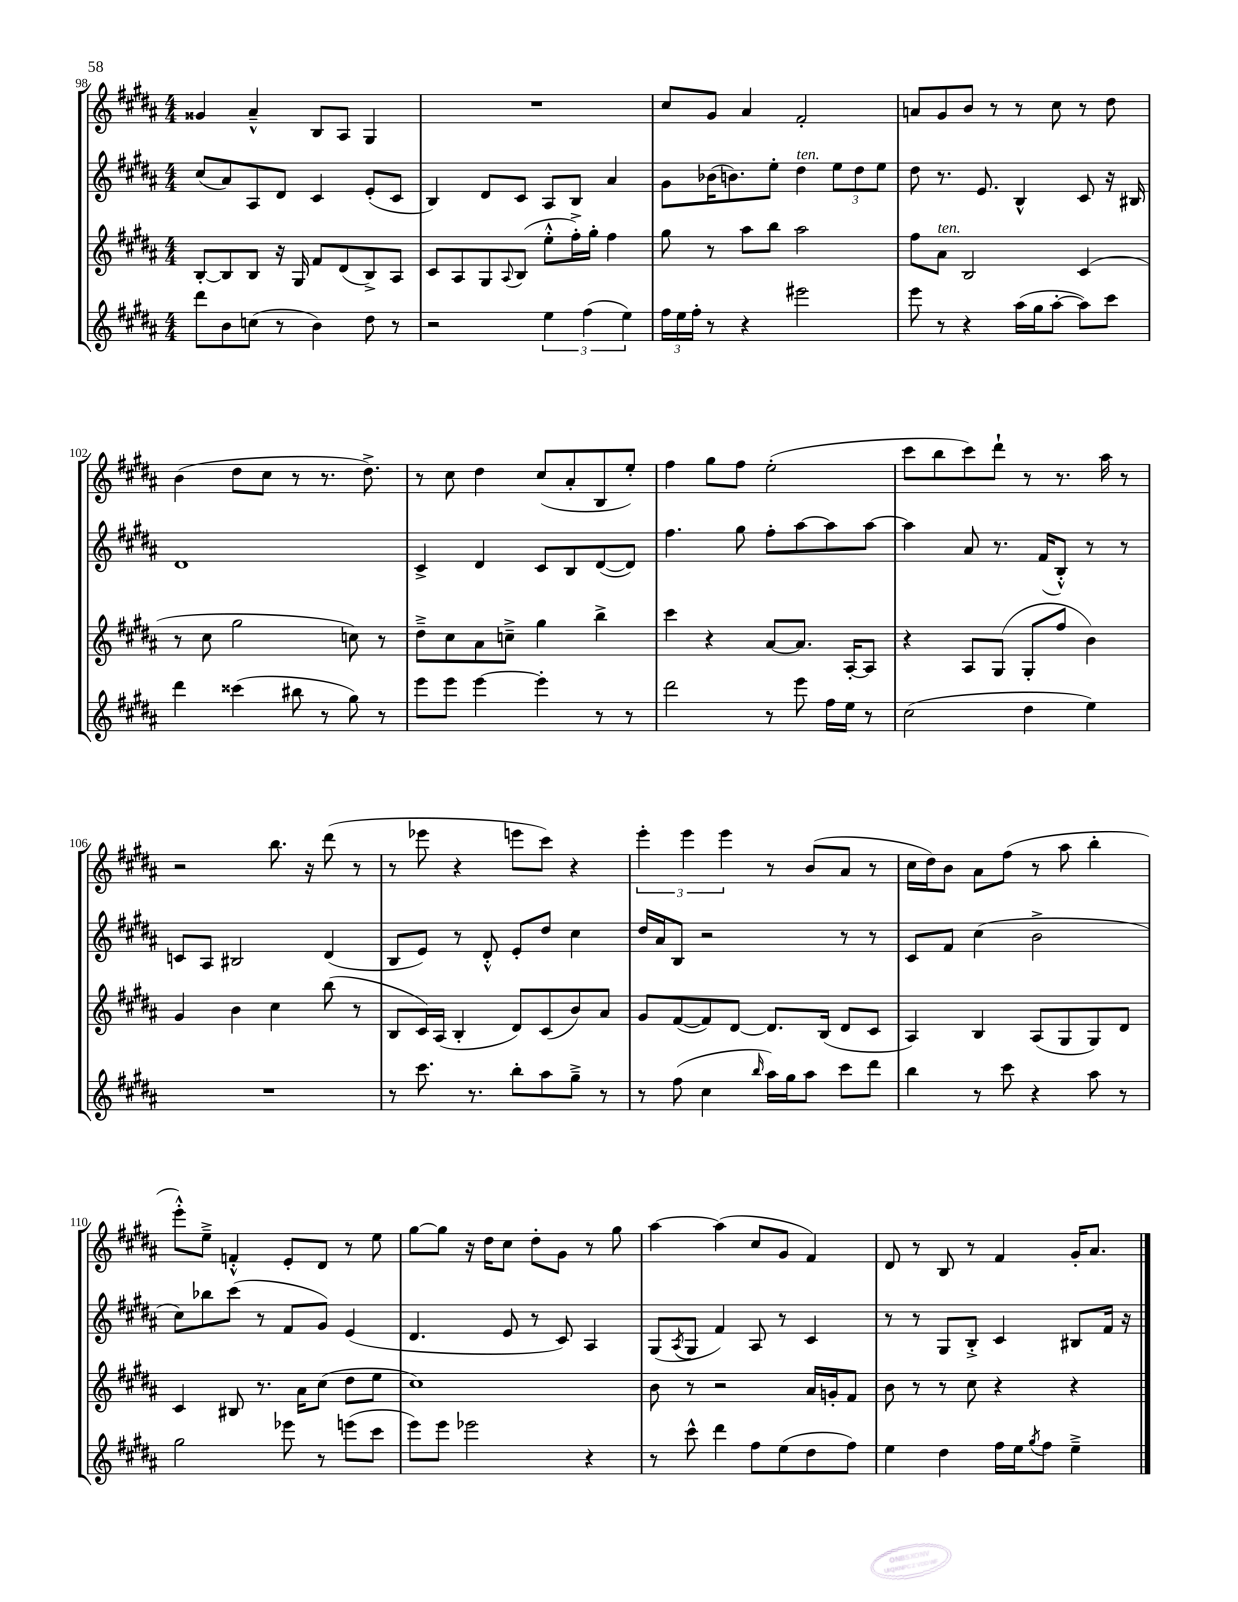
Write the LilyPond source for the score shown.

<<
\new StaffGroup <<
\new Staff = "s0" {
    \clef treble \key b \major \numericTimeSignature \time 4/4
    gisis'4 ais'4---^ b8 ais8 gis4 |
    R1 |
    cis''8 gis'8 ais'4 fis'2-. |
    a'8 gis'8 b'8 r8 r8 cis''8 r8 dis''8 |
    b'4( dis''8 cis''8 r8 r8. dis''8.->) |
    r8 cis''8 dis''4 cis''8( ais'8-. b8 e''8-.) |
    fis''4 gis''8 fis''8 e''2-.( |
    cis'''8 b''8 cis'''8) dis'''8-! r8 r8. ais''16 r8 |
    r2 b''8. r16 dis'''8( r8 |
    r8 ees'''8 r4 e'''8 cis'''8) r4 |
    \tuplet 3/2 { e'''4-. e'''4 e'''4 } r8 b'8( ais'8 r8 |
    cis''16 dis''16) b'8 ais'8 fis''8( r8 ais''8 b''4-. |
    e'''8-.-^) e''8---> f'4-.-^ e'8-. dis'8 r8 e''8 |
    gis''8~ gis''8 r16 dis''16 cis''8 dis''8-. gis'8 r8 gis''8 |
    ais''4~ ais''4( cis''8 gis'8 fis'4) |
    dis'8 r8 b8 r8 fis'4 gis'16-. ais'8. \bar "|." |
}
\new Staff = "s1" {
    \clef treble \key b \major \numericTimeSignature \time 4/4
    cis''8( ais'8) ais8 dis'8 cis'4 e'8-.( cis'8 |
    b4) dis'8 cis'8 ais8 b8 ais'4 |
    gis'8 bes'16( b'8.) e''8-. dis''4^\markup { \italic "ten." } \tuplet 3/2 { e''8 dis''8 e''8 } |
    dis''8 r8. e'8. b4-^ cis'8 r16 bis16 |
    dis'1 |
    cis'4-> dis'4 cis'8 b8 dis'8~( dis'8) |
    fis''4. gis''8 fis''8-. ais''8~ ais''8 ais''8~ |
    ais''4 ais'8 r8. fis'16( b8-.-^) r8 r8 |
    c'8 ais8 bis2 dis'4( |
    b8 e'8) r8 dis'8-.-^ e'8-. dis''8 cis''4 |
    dis''16 ais'16 b8 r2 r8 r8 |
    cis'8 fis'8 cis''4( b'2-> |
    cis''8) bes''8 cis'''8( r8 fis'8 gis'8) e'4( |
    dis'4. e'8 r8 cis'8) ais4 |
    gis8( \acciaccatura { ais8 } gis8 fis'4) ais8 r8 cis'4 |
    r8 r8 gis8 b8-.-> cis'4 bis8 fis'16 r16 \bar "|." |
}
\new Staff = "s2" {
    \clef treble \key b \major \numericTimeSignature \time 4/4
    b8~-. b8 b8 r16 gis16 fis'8 dis'8( b8->) ais8 |
    cis'8 ais8 gis8 \appoggiatura { ais8 } b8( e''8-.-^ fis''16-.->) gis''16-. fis''4 |
    gis''8 r8 ais''8 b''8 ais''2 |
    fis''8 ais'8^\markup { \italic "ten." } b2 cis'4( |
    r8 cis''8 gis''2 c''8) r8 |
    dis''8---> cis''8 ais'8 c''8---> gis''4 b''4-> |
    cis'''4 r4 ais'8~ ais'8. ais16~-. ais8 |
    r4 ais8 gis8( gis8-. fis''8 b'4) |
    gis'4 b'4 cis''4 b''8( r8 |
    b8 cis'16) ais16( b4-. dis'8) cis'8( b'8) ais'8 |
    gis'8 fis'8~( fis'8) dis'8~ dis'8. b16( dis'8 cis'8 |
    ais4) b4 ais8( gis8 gis8) dis'8 |
    cis'4 bis8 r8. ais'16 cis''8( dis''8 e''8 |
    cis''1) |
    b'8 r8 r2 ais'16 g'16-. fis'8 |
    b'8 r8 r8 cis''8 r4 r4 \bar "|." |
}
\new Staff = "s3" {
    \clef treble \key b \major \numericTimeSignature \time 4/4
    dis'''8 b'8 c''8( r8 b'4) dis''8 r8 |
    r2 \tuplet 3/2 { e''4 fis''4( e''4) } |
    \tuplet 3/2 { fis''16 e''16 fis''16-. } r8 r4 eis'''2 |
    e'''8 r8 r4 ais''16( gis''16 ais''8~-. ais''8) cis'''8 |
    dis'''4 cisis'''4( bis''8 r8 gis''8) r8 |
    e'''8 e'''8 e'''4~ e'''4-. r8 r8 |
    dis'''2 r8 e'''8 fis''16 e''16 r8 |
    cis''2( dis''4 e''4) |
    R1 |
    r8 cis'''8. r8. b''8-. ais''8 gis''8---> r8 |
    r8 fis''8( cis''4 \grace { b''16 } ais''16) gis''16 ais''8 cis'''8 dis'''8 |
    b''4 r8 cis'''8 r4 ais''8 r8 |
    gis''2 ees'''8 r8 e'''8( cis'''8 |
    e'''8) e'''8 ees'''2 r4 |
    r8 cis'''8-^ dis'''4 fis''8 e''8( dis''8 fis''8) |
    e''4 dis''4 fis''16 e''16 \acciaccatura { gis''8 } fis''8 e''4---> \bar "|." |
}
>>
>>
\layout { \context { \Score currentBarNumber = #98 } }
